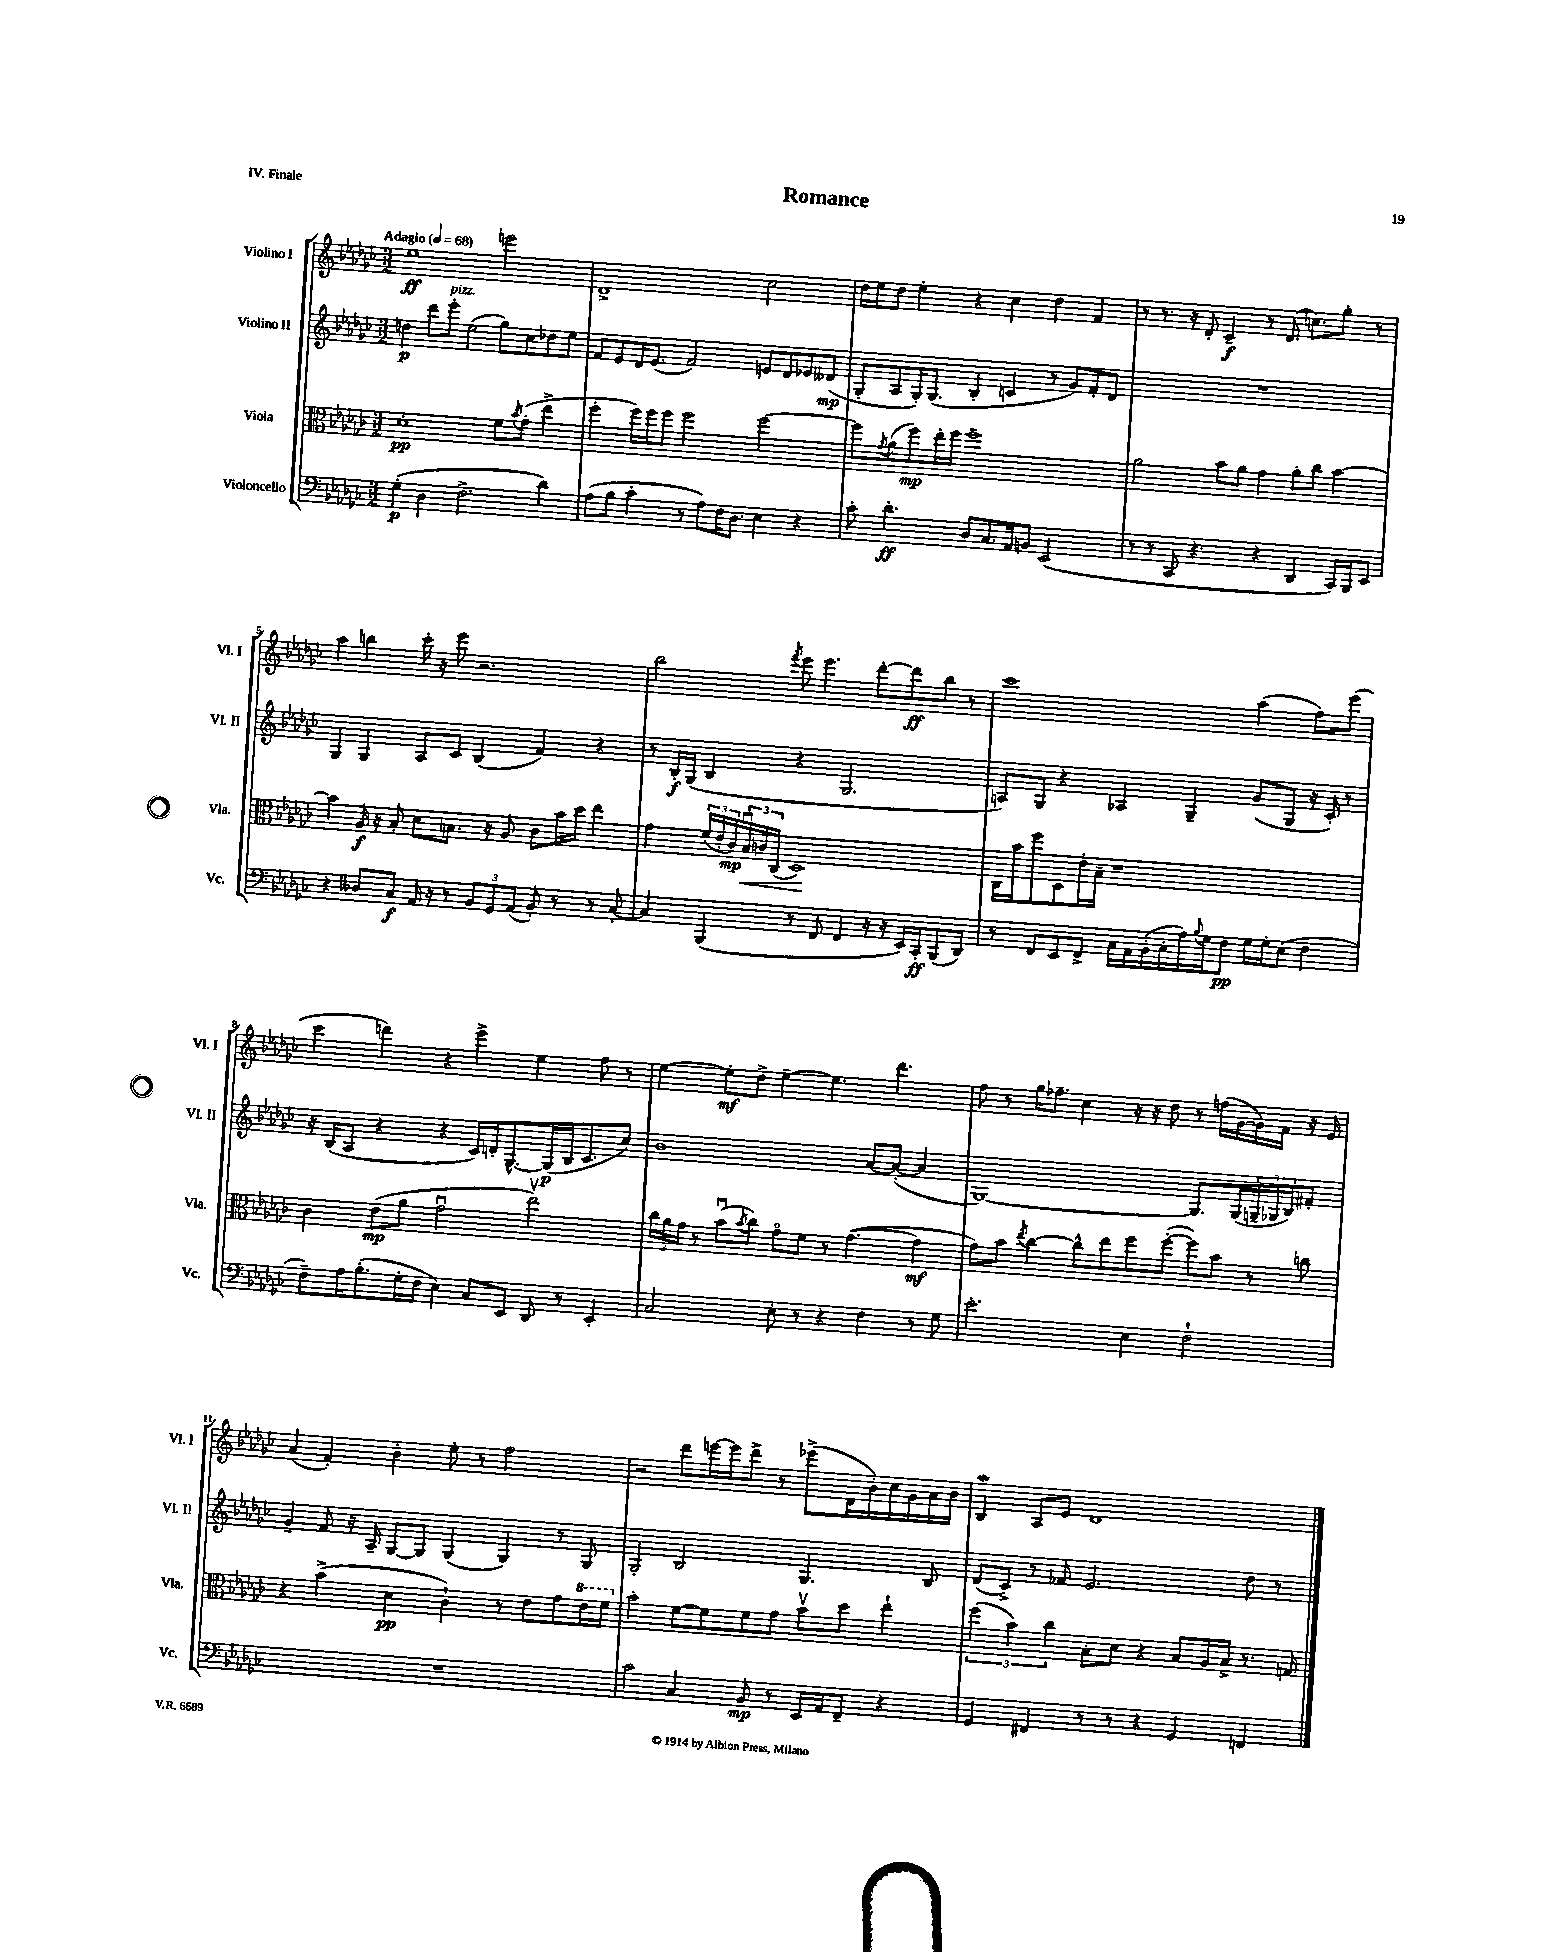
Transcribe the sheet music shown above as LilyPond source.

\header { title = "Romance" piece = "IV. Finale" }
<<
\new StaffGroup <<
\new Staff = "s0" \with { instrumentName = "Violino I" shortInstrumentName = "Vl. I" } {
    \clef treble \key ges \major \numericTimeSignature \time 3/2 \tempo "Adagio" 4 = 68
    ees''1\ff e'''2 |
    des'1-> ces''2 |
    des''16 ees''16 des''8 ees''4-. r4 ces''4 des''4 f'4 |
    r8 r8. r16 des'8-. ces'4--\f r8 des'8.( c''8.) ges''8-. r8 |
    aes''4 b''4 ces'''16-. r16 ees'''8 r2. |
    bes''2 \acciaccatura { f'''8 } ees'''8 ees'''4. des'''8~-. des'''8\ff bes''8 r8 |
    ces'''1 aes''4( f''8) ees'''8( |
    ces'''4 d'''4) r4 ees'''4-> ees''4 f''8 r8 |
    ees''4~ ees''8-.\mf des''8-> ees''4~-- ees''4. des'''4. |
    f''8 r8 ges''16 fes''8.-- ces''4 r16 r16 des''8 r8 f''16( ges'16~ ges'16) f'16 r16 ees'16 |
    aes'4( f'4-.) bes'4-. ees''8-. r8 f''2 |
    r2 des'''8 e'''16~ e'''16 des'''8-> r8 ees'''8->( des'16 bes'16-.) ces''16 ges'16 aes'16 bes'16 |
    bes4\mordent aes8 ees'8 des'1 \bar "|." |
}
\new Staff = "s1" \with { instrumentName = "Violino II" shortInstrumentName = "Vl. II" } {
    \clef treble \key ges \major \numericTimeSignature \time 3/2
    d''4\p des'''8 ees'''8-.^\markup { \italic "pizz." } ees''2( ges''8) ces''8 des''8 ees''8 |
    f'8 ees'8 des'16 ees'8.( f'2) e'8 des'8 ees'8 deses'8\mp( |
    ges8-. aes8 ges16-.) ges8.( bes4-. c'4 r8 ges'8) f'8-. des'8 |
    R1. |
    ges4 ges4 aes8 ces'8 bes4( f'4) r4 |
    r8 bes16-.\f ges16( bes4 r4 ges2. |
    a8) ges8 r4 aes4 ges4-- ges'8( ges8 r16 ces'16-.) r8 |
    r16 bes16( aes8 r4 r4 ces'16) d'16-. ges8.~-^ ges16\p( bes16 ces'8. ces''8) |
    bes'1 aes'8~ aes'8~-.( aes'4 |
    ges1~) ges8. ges16( \tuplet 3/2 { g16-- ges16 bes16) } fis'8-. |
    ges'4-- f'8 r16 aes16-- ges8~ ges8 ges4( ges4) r8 ges8 |
    ges2-. bes2 ges4. bes8 |
    des'8( ces'8->) r8 fes'8 ees'2. des''8 r8 \bar "|." |
}
\new Staff = "s2" \with { instrumentName = "Viola" shortInstrumentName = "Vla." } {
    \clef alto \key ges \major \numericTimeSignature \time 3/2
    des'1-.\pp f'8 \acciaccatura { bes'8 } ges'8-.( ees''4-> |
    f''4-. f''16) f''16 f''8 f''2 f''2~ |
    f''8 \acciaccatura { ges'8 } aes'8( f''8\mp) ees''16-. f''16 f''1-- |
    aes'2 bes'8 aes'8 ges'4 aes'8-. ces''8 bes'4~ |
    bes'4 aes16\f r16 bes8-. des'8 b8. r16 aes8 ces'8 bes'16 des''16 ees''4 |
    ges'4 \tuplet 3/2 { f'16( ees'16-. ces'16\mp) } \tuplet 3/2 { bes16\downbow\< c'16 ces16( } des1\!) |
    ces16 bes'16 f''8 des8 ees'16-. bes16-- r1 |
    ces'4 ees'8\mp( aes'8 ges'2\downbow ees''2\upbow) |
    \tuplet 3/2 { ces''16 aes'16 ges'16 } r8 bes'8\downbow( \acciaccatura { bes'8 } ces''8) ges'8\flageolet f'8 r8 ges'4.~( ges'4\mf |
    ges'8) bes'8 \acciaccatura { ees''8 } ces''4~ ces''8-^ ees''8 f''8 f''8~-.( f''8) bes'8 r8 c''8 |
    r4 bes'4->( des'4\pp ces'4-!) r8 ees'8 ges'8 \ottava #1 ees''16 f''16 \ottava #0 |
    bes'2-. f'8~ f'8 f'8 ges'8 bes'8\upbow des''8 ees''4-! |
    \tuplet 3/2 { f''4( bes'4) ces''4 } bes8-. des'8 r4 bes8 aes16 bes16-> r8. g16 \bar "|." |
}
\new Staff = "s3" \with { instrumentName = "Violoncello" shortInstrumentName = "Vc." } {
    \clef bass \key ges \major \numericTimeSignature \time 3/2
    ges4-.\p( des4 f2.-> des'4) |
    aes8( bes8 ces'4-. r8 aes8) f16 des8. ees4 r4 |
    ces'8-. des'4.-.\ff des8 ces8. aes,16 b,8 ees,2( |
    r8 r8 ces,8 r4. r4 des,4 ces,16) bes,,16 ees,8 |
    r4 deses8 ces8\f aes,16 r16 r8 \tuplet 3/2 { bes,8 ges,8 aes,8( } bes,8-.) r8 r8 ces8~-. |
    ces4 bes,,4( r8 f,8 f,4 r16 r16 ees,16) ces,16-.\ff bes,,8( des,8) |
    r8 f,8 ees,8 f,8-> ces16 aes,16 bes,16-.( ces16-. aes16) \appoggiatura { bes8 } ges16 f8\pp ges16 ges16-. ees8( f4 |
    f8--) aes16 bes8.-.( ges16-. f16 ees4) ces8 ees,8 des,8 r8 ees,4-. |
    ces2 ees8-. r8 r4 f4 r8 ges8 |
    ees'2.-. ees4 f2-! |
    R1. |
    ces'2 ces4 bes,8\mp r8 ees,16 aes,16 f,8-- r4 |
    ges,4 fis,4 r8 r8 r4 ges,4 f,4 \bar "|." |
}
>>
>>
